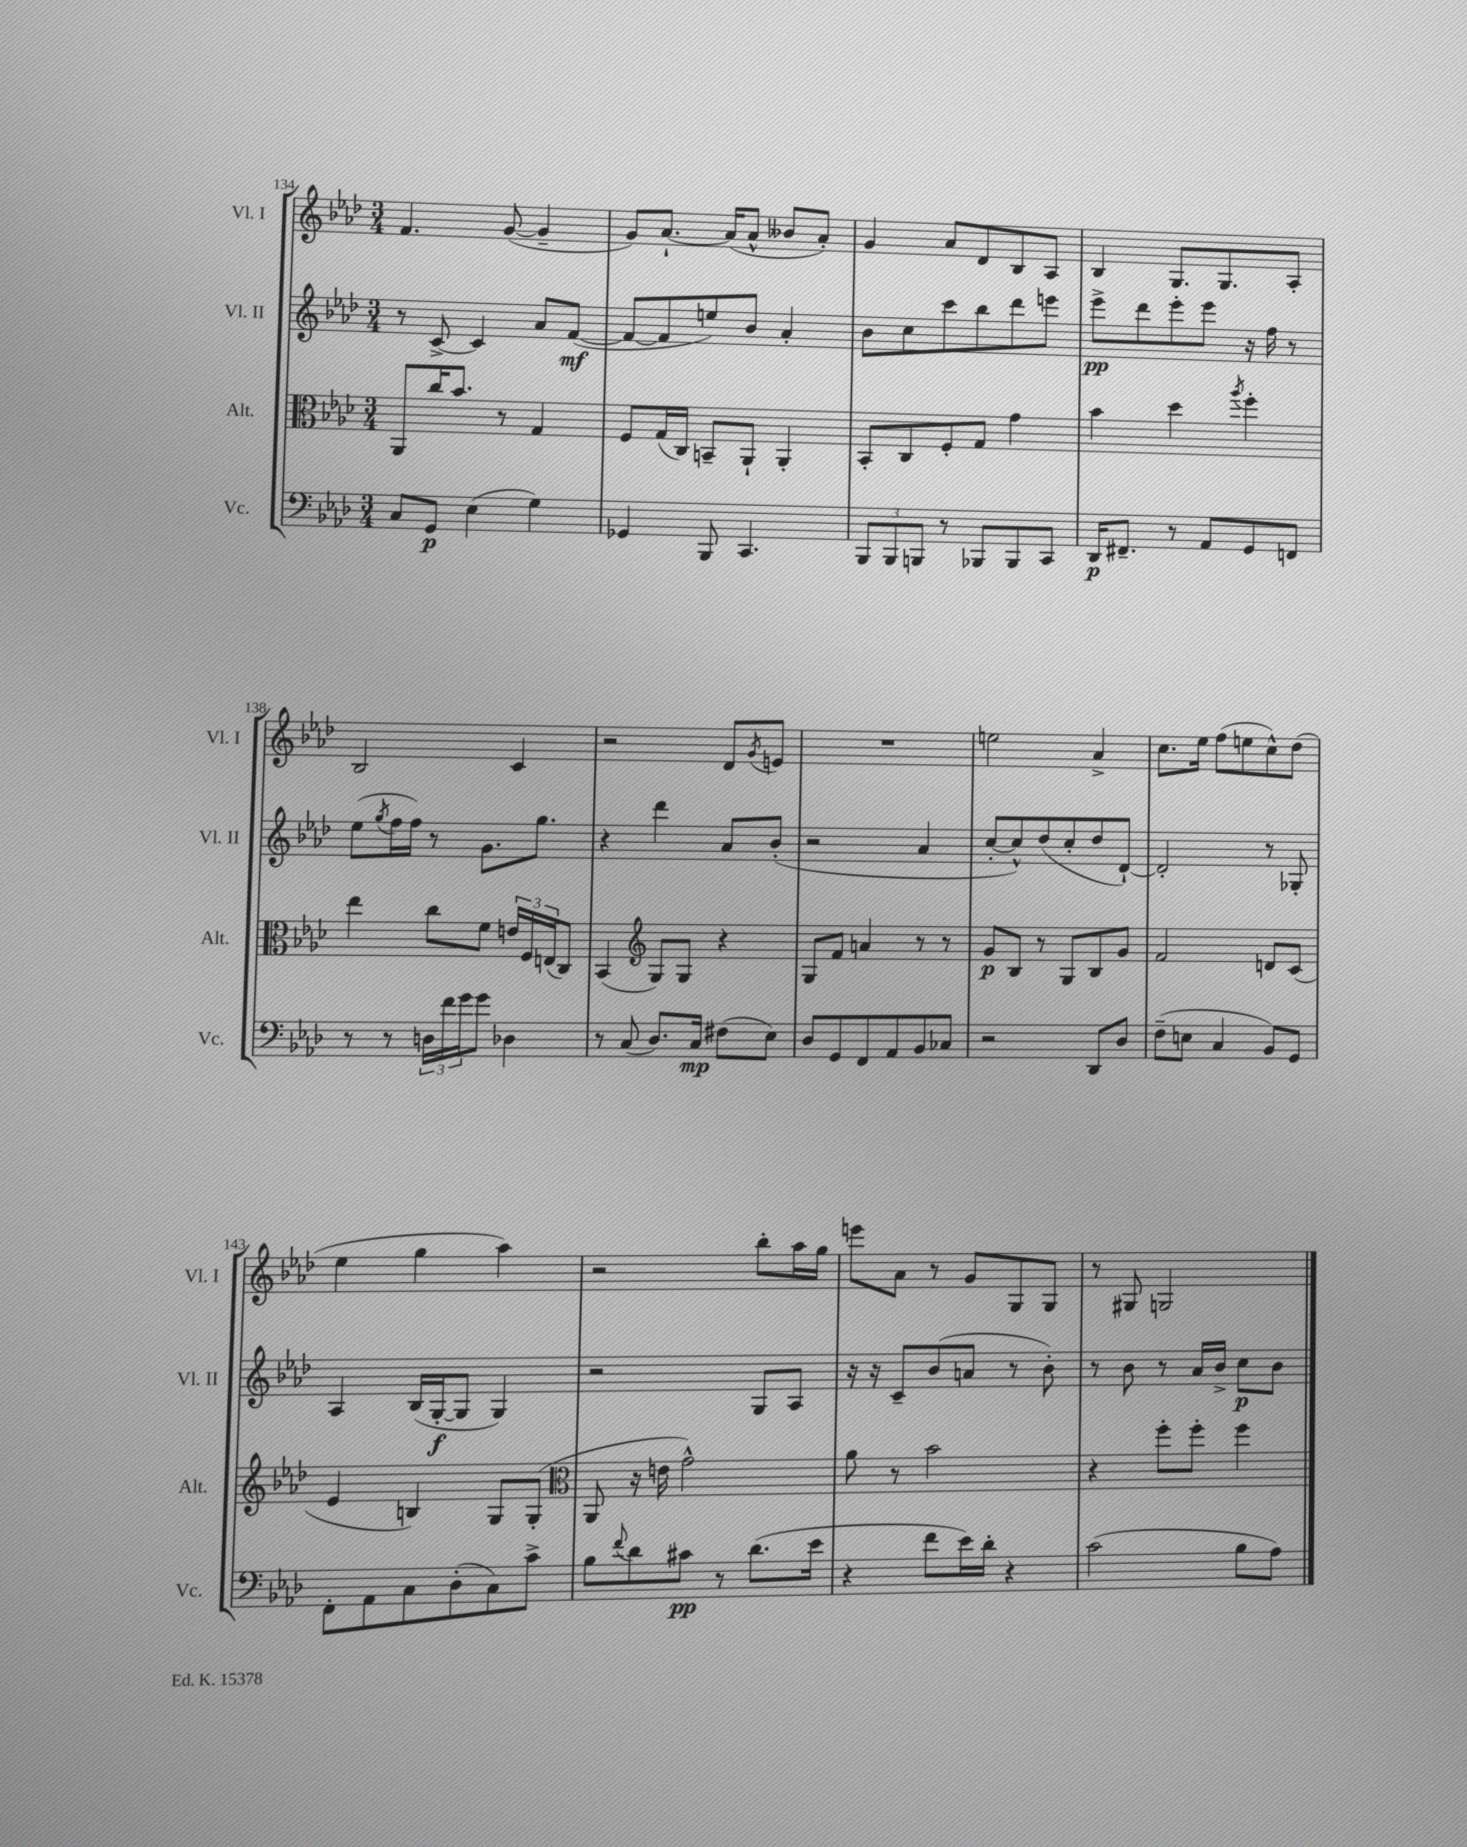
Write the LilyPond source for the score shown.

<<
\new StaffGroup <<
\new Staff = "s0" \with { instrumentName = "Vl. I" shortInstrumentName = "Vl. I" } {
    \clef treble \key aes \major \numericTimeSignature \time 3/4
    f'4. g'8~( g'4-- |
    g'8) aes'8.~-! aes'16( aes'8-^ beses'8 aes'8-.) |
    g'4 aes'8 des'8 bes8 aes8 |
    bes4 g8. g8. aes8-. |
    bes2 c'4 |
    r2 des'8 \acciaccatura { g'8 } e'8 |
    R2. |
    e''2 aes'4-> |
    c''8. ees''16 f''8( e''8 c''8-^) des''8( |
    ees''4 g''4 aes''4) |
    r2 bes''8-. aes''16 g''16 |
    e'''8 aes'8 r8 g'8 g8 g8 |
    r8 gis8 g2 \bar "|." |
}
\new Staff = "s1" \with { instrumentName = "Vl. II" shortInstrumentName = "Vl. II" } {
    \clef treble \key aes \major \numericTimeSignature \time 3/4
    r8 c'8~-> c'4 aes'8 f'8~\mf( |
    f'8~ f'8 e''8) bes'8 aes'4-. |
    bes'8 c''8 c'''8 bes''8 des'''8 e'''8 |
    ees'''8->\pp des'''8 ees'''8-. ees'''8 r16 f''16 r8 |
    ees''8( \acciaccatura { g''8 } f''16 f''16) r8 g'8. g''8. |
    r4 des'''4 aes'8 bes'8-.( |
    r2 aes'4 |
    c''8~-. c''8-^) des''8( c''8-. des''8 des'8~-!) |
    des'2-. r8 ges8-. |
    aes4 bes16( g16~-.\f g8 g4) |
    r2 g8 aes8 |
    r16 r16 c'8-- bes'8( a'8 r8 bes'8-.) |
    r8 bes'8 r8 aes'16 bes'16-> c''8\p bes'8 \bar "|." |
}
\new Staff = "s2" \with { instrumentName = "Alt." shortInstrumentName = "Alt." } {
    \clef alto \key aes \major \numericTimeSignature \time 3/4
    aes,8 c''16 bes'8. r8 g4 |
    f8 g16( c16) b,8-- aes,8-! aes,4-. |
    bes,8-. c8 f8-. g8 g'4 |
    bes'4 des''4 \acciaccatura { aes''8 } f''4-. |
    ees''4 c''8 f'8 \tuplet 3/2 { e'16 f16 e16( } c8) |
    bes,4( \clef treble g8) g8 r4 |
    g8 f'8 a'4 r8 r8 |
    g'8\p bes8 r8 g8 bes8 g'8 |
    f'2 d'8 c'8( |
    ees'4 b4) g8 g8-.( |
    \clef alto aes,8 r16 e'16 g'2-^) |
    aes'8 r8 bes'2 |
    r4 f''8-. f''8-. f''4 \bar "|." |
}
\new Staff = "s3" \with { instrumentName = "Vc." shortInstrumentName = "Vc." } {
    \clef bass \key aes \major \numericTimeSignature \time 3/4
    c8 g,8\p ees4( g4) |
    ges,4 bes,,8 c,4. |
    \tuplet 3/2 { bes,,8 bes,,8 b,,8 } r8 bes,,8 bes,,8 c,8 |
    des,16\p fis,8.-- r8 aes,8 g,8 f,8 |
    r8 r8 \tuplet 3/2 { d16 f'16 g'16 } g'8 des4 |
    r8 c8( des8.) c16\mp fis8( ees8) |
    des8 g,8 f,8 aes,8 bes,8 ces8 |
    r2 des,8 des8 |
    f8--( e8 c4 bes,8) g,8 |
    f,8-. aes,8 c8 des8-.( c8) c'8-> |
    bes8 \appoggiatura { f'8 } des'8 cis'8\pp r8 des'8.( ees'16 |
    r4 f'8 ees'16) des'16-. r4 |
    c'2( bes8 aes8) \bar "|." |
}
>>
>>
\layout { \context { \Score currentBarNumber = #134 } }
